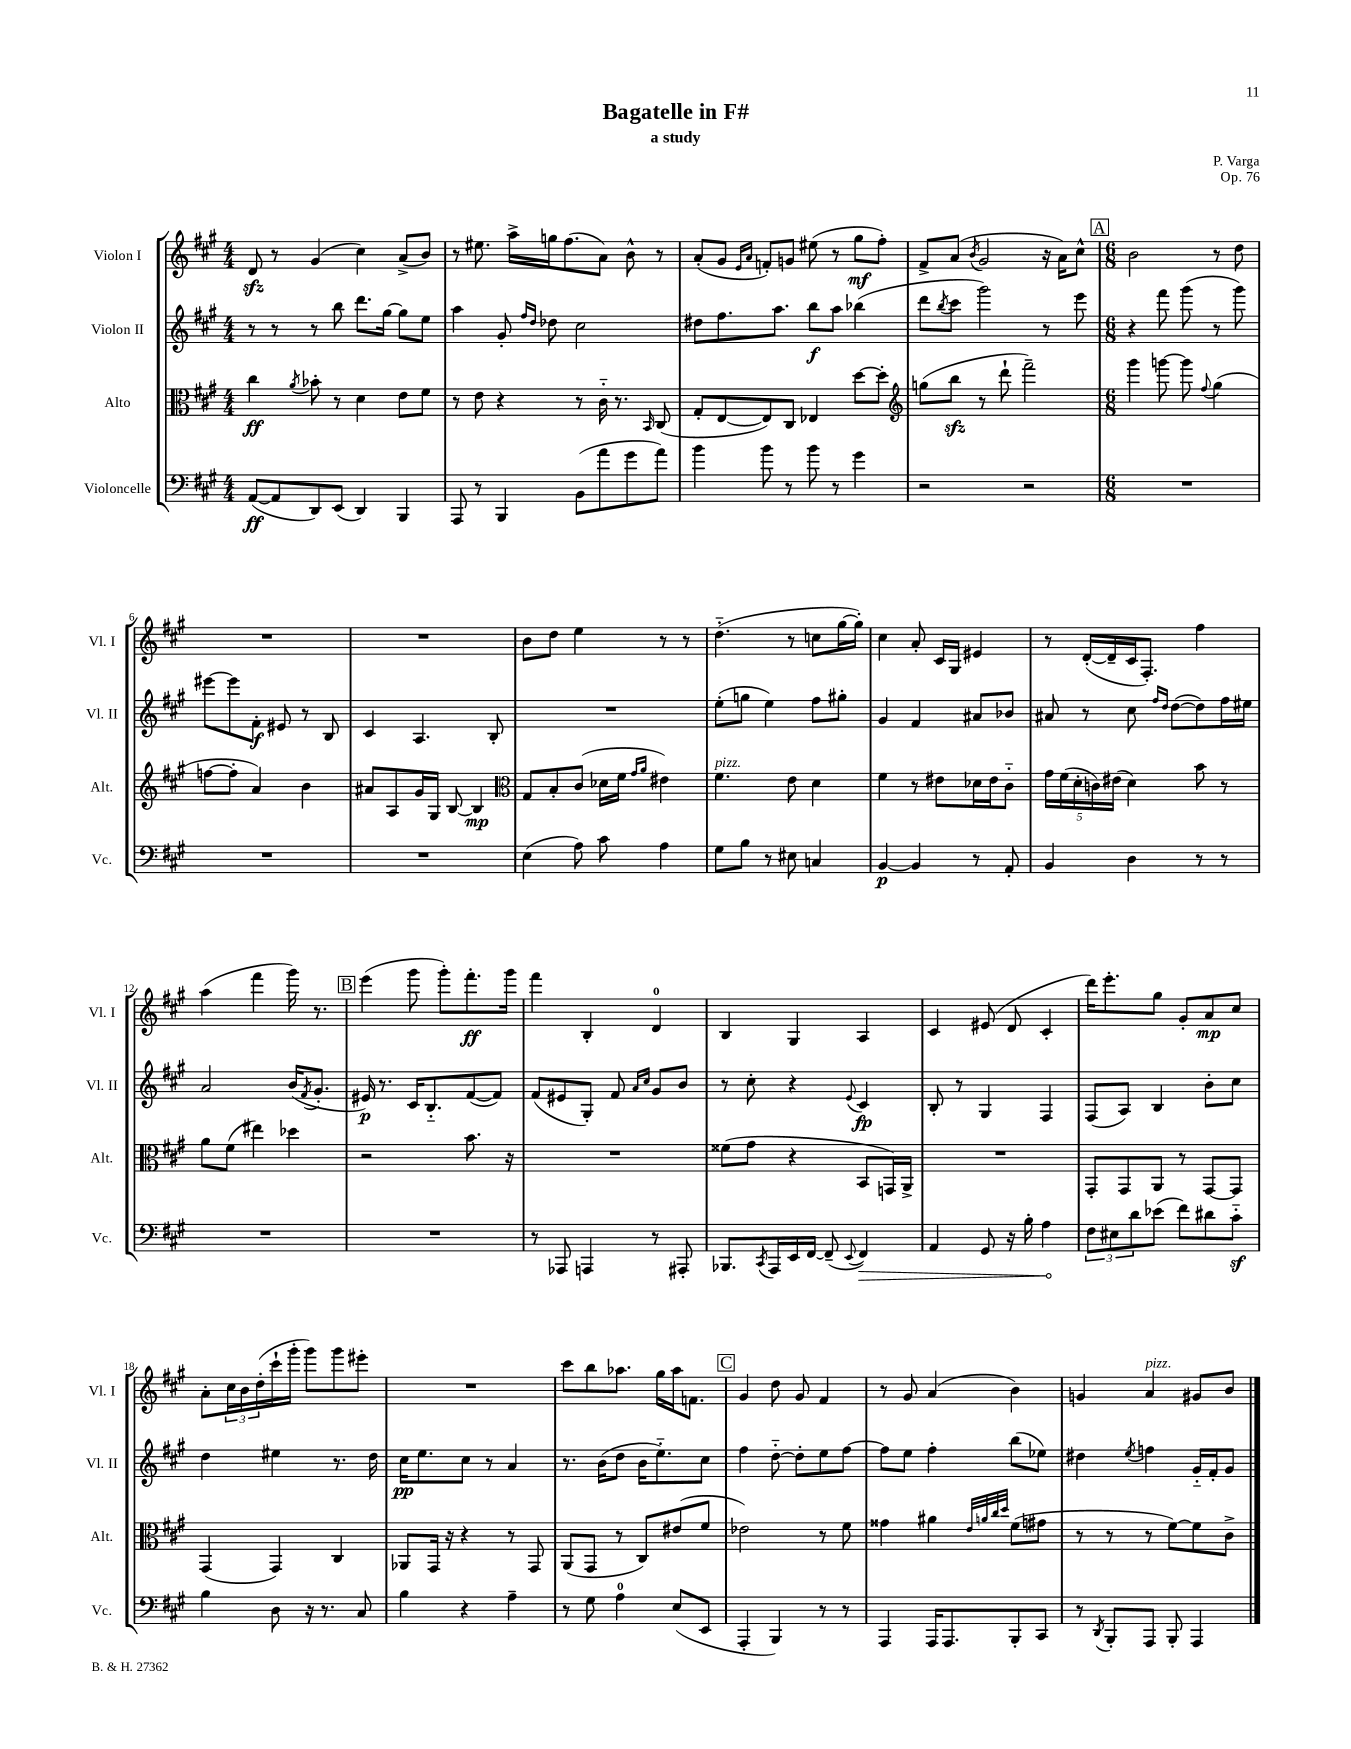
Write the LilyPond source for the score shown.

\header { title = "Bagatelle in F#" composer = "P. Varga" subtitle = "a study" opus = "Op. 76" }
<<
\new StaffGroup <<
\new Staff = "s0" \with { instrumentName = "Violon I" shortInstrumentName = "Vl. I" } {
    \clef treble \key a \major \numericTimeSignature \time 4/4
    d'8\sfz r8 gis'4( cis''4) a'8->( b'8) |
    r8 eis''8. a''16-> g''16 fis''8.( a'8) b'8-^ r8 |
    a'8-.( gis'8 \grace { e'16 a'16 } f'8-.) g'8 eis''8( r8 gis''8\mf fis''8-.) |
    fis'8-> a'8( \acciaccatura { b'8 } gis'2 r16 a'16) cis''8-^ |
    \mark \markup { \box "A" } \numericTimeSignature \time 6/8 b'2 r8 d''8 |
    R2. |
    R2. |
    b'8 d''8 e''4 r8 r8 |
    d''4.-_( r8 c''8 gis''16~ gis''16-.) |
    cis''4 a'8-. cis'16 gis16 eis'4 |
    r8 d'16~-.( d'16-- cis'16 fis8.-.) fis''4 |
    a''4( fis'''4 gis'''16) r8. |
    \mark \markup { \box "B" } e'''4( gis'''8 gis'''8-.) fis'''8.-.\ff gis'''16 |
    fis'''4 b4-. d'4-0 |
    b4 gis4 a4 |
    cis'4 eis'8( d'8 cis'4-. |
    d'''16) e'''8.-. gis''8 gis'8-. a'8\mp cis''8 |
    a'8-. \tuplet 3/2 { cis''16 b'16 d''16-.( } cis'''16-! gis'''16-. gis'''8) gis'''8 eis'''8-. |
    R2. |
    cis'''8 b''8 aes''8. gis''16 aes''16 f'8. |
    \mark \markup { \box "C" } gis'4 d''8 gis'8 fis'4 |
    r8 gis'8 a'4( b'4) |
    g'4 a'4^\markup { \italic "pizz." } gis'8 b'8 \bar "|." |
}
\new Staff = "s1" \with { instrumentName = "Violon II" shortInstrumentName = "Vl. II" } {
    \clef treble \key a \major \numericTimeSignature \time 4/4
    r8 r8 r8 b''8 d'''8. gis''16~ gis''8 e''8 |
    a''4 gis'8-. \grace { fis''16 d''16 } des''8 cis''2 |
    dis''8 fis''8. a''8. b''8\f a''8 bes''4( |
    d'''8 \acciaccatura { b''8 } cis'''8 gis'''2) r8 e'''8 |
    \mark \markup { \box "A" } \numericTimeSignature \time 6/8 r4 fis'''8 gis'''8( r8 gis'''8) |
    eis'''8~ eis'''8 fis'8-.\f eis'8 r8 b8 |
    cis'4 a4. b8-. |
    R2. |
    e''8-.( g''8 e''4) fis''8 gis''8-. |
    gis'4 fis'4 ais'8 bes'8 |
    ais'8 r8 cis''8 \grace { fis''16 d''16 } d''8~( d''8) fis''16 eis''16 |
    a'2 b'16( \acciaccatura { fis'8 } gis'8.-. |
    \mark \markup { \box "B" } eis'16\p) r8. cis'16 b8.-_ fis'8~( fis'8) |
    fis'8( eis'8 gis8-.) fis'8 \grace { a'16 cis''16 } gis'8 b'8 |
    r8 cis''8-. r4 \appoggiatura { e'8 } cis'4\fp |
    b8-. r8 gis4 fis4 |
    fis8( a8) b4 b'8-. cis''8 |
    d''4 eis''4 r8. d''16 |
    cis''16\pp e''8. cis''8 r8 a'4 |
    r8. b'16( d''8 b'16 e''8.-_) cis''8 |
    \mark \markup { \box "C" } fis''4 d''8~-_ d''8-. e''8 fis''8~ |
    fis''8 e''8 fis''4-. b''8( ees''8) |
    dis''4 \acciaccatura { e''8 } f''4 gis'16-_ fis'16-. gis'8 \bar "|." |
}
\new Staff = "s2" \with { instrumentName = "Alto" shortInstrumentName = "Alt." } {
    \clef alto \key a \major \numericTimeSignature \time 4/4
    cis''4\ff \acciaccatura { a'8 } bes'8-. r8 d'4 e'8 fis'8 |
    r8 e'8 r4 r8 cis'16-_ r8. \grace { b,16 } cis8( |
    gis8-. e8~ e8) cis8 ees4 d''8~ d''8-. |
    \clef treble g''8( b''8\sfz r8 d'''8-! fis'''2--) |
    \mark \markup { \box "A" } \numericTimeSignature \time 6/8 gis'''4 g'''8~ g'''8 \appoggiatura { fis''8 } gis''4( |
    f''8~ f''8-. a'4) b'4 |
    ais'8 a8 gis'16 gis16 b8~ b4\mp |
    \clef alto gis8 b8-. cis'8( des'16 fis'16 \grace { gis'16 a'16 } eis'4) |
    fis'4.^\markup { \italic "pizz." } e'8 d'4 |
    fis'4 r8 eis'8 des'16 eis'16 cis'8-_ |
    \tuplet 5/4 { gis'16 fis'16( d'16-. c'16) eis'16( } d'4) b'8 r8 |
    a'8 fis'8( eis''4) des''4 |
    \mark \markup { \box "B" } r2 b'8. r16 |
    R2. |
    fisis'8( gis'8 r4 b,8 g,16) a,16-> |
    R2. |
    gis,8-. gis,8 a,8 r8 gis,8~ gis,8 |
    gis,4( gis,4) cis4 |
    aes,8 gis,16 r16 r4 r8 gis,8 |
    a,8( gis,8 r8 cis8) eis'8( fis'8 |
    \mark \markup { \box "C" } ees'2) r8 fis'8 |
    gisis'4 ais'4 \grace { e'32 a'32 cis''32 d''32 } fis'8( gis'8 |
    r8 r8 r8 fis'8~) fis'8 cis'8-> \bar "|." |
}
\new Staff = "s3" \with { instrumentName = "Violoncelle" shortInstrumentName = "Vc." } {
    \clef bass \key a \major \numericTimeSignature \time 4/4
    a,8~\ff( a,8 d,8) e,8( d,4) b,,4 |
    a,,8 r8 b,,4 b,8( a'8 gis'8 a'8) |
    b'4 b'8 r8 b'8 r8 gis'4 |
    r2 r2 |
    \mark \markup { \box "A" } \numericTimeSignature \time 6/8 R2. |
    R2. |
    R2. |
    e4( a8) cis'8 a4 |
    gis8 b8 r8 eis8 c4 |
    b,4~\p b,4 r8 a,8-. |
    b,4 d4 r8 r8 |
    R2. |
    \mark \markup { \box "B" } R2. |
    r8 aes,,8 a,,4 r8 ais,,8-. |
    bes,,8. \acciaccatura { cis,8 } a,,16 e,16 fis,16~ fis,8--( \appoggiatura { e,8 } \once \override Hairpin.circled-tip = ##t fis,4\>) |
    a,4 gis,8 r16 b16-. a4\! |
    \tuplet 3/2 { fis8 eis8 d'8 } ees'8( fis'8) dis'8 cis'8-_\sf |
    b4 d8 r16 r8. cis8 |
    b4 r4 a4-- |
    r8 gis8 a4-0 e8( e,8 |
    \mark \markup { \box "C" } a,,4-. b,,4) r8 r8 |
    a,,4 a,,16 a,,8. b,,8-. cis,8 |
    r8 \acciaccatura { d,8 } b,,8-. a,,8 b,,8-. a,,4 \bar "|." |
}
>>
>>
